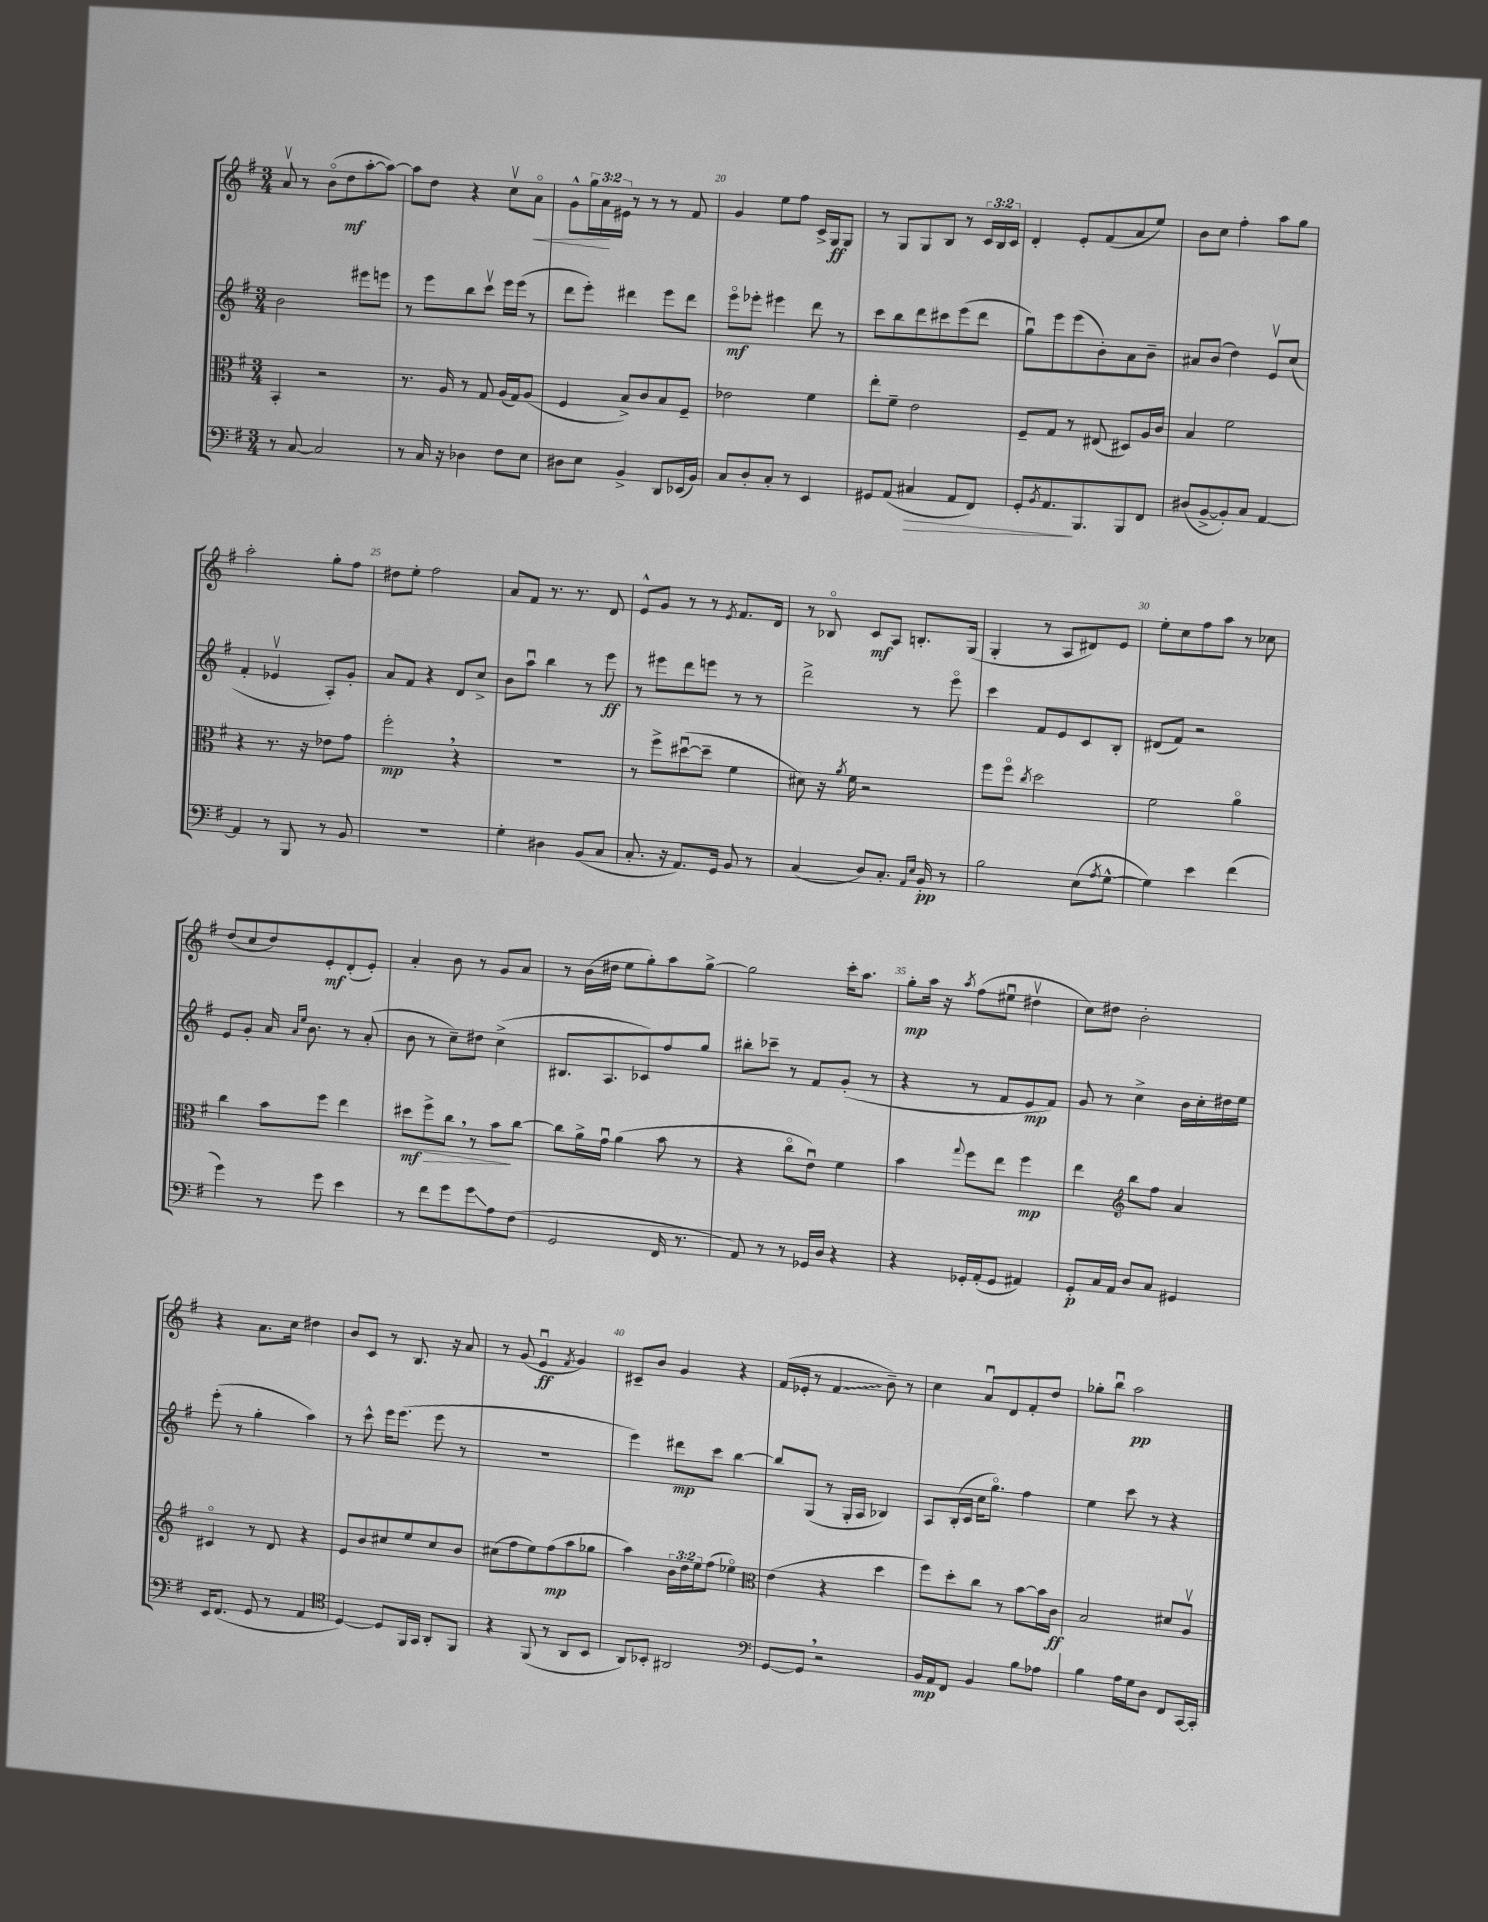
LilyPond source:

<<
\new StaffGroup <<
\new Staff = "s0" {
    \clef treble \key g \major \numericTimeSignature \time 3/4 \override Staff.TupletNumber.text = #tuplet-number::calc-fraction-text
    a'8\upbow r8 b'8\flageolet( d''8\mf a''8~-. a''8~) |
    a''8 d''8 r4 c''8\upbow a'8\flageolet\< |
    g'8-^ \tuplet 3/2 { g''16 a'16\! eis'16 } r8 r8 r8 fis'8 |
    g'4 e''8 fis''8 c'16-> g16\ff g8 |
    r8 g8 g8 b8 r8 \tuplet 3/2 { c'16 b16 c'16 } |
    d'4-. e'8-. fis'8( a'8 e''8) |
    b'8 c''8 fis''4-. a''8 g''8 |
    a''2-. g''8-. fis''8 |
    dis''8 e''8-. fis''2 |
    a'8 fis'8 r8. r8. d'8 |
    e'8-^ g'8 r8 r8 \acciaccatura { e'8 } fis'8. d'16 |
    r8 bes8\flageolet c'8\mf a8 b8.-. g16( |
    g4-. r8 a8 dis'8) e'8 |
    e''8-. c''8 fis''8 a''8 r8 ces''8 |
    d''8( c''8 d''8) e'8-.\mf d'8-.( e'8-.) |
    a'4-. b'8 r8 g'8 a'8 |
    r8 b'16( dis''16 e''8 g''8-.) a''8 g''8~-> |
    g''2 c'''16-. a''8. |
    g''8-.\mp a''16 r16 \acciaccatura { a''8 } fis''8( eis''8\downbow dis''4\upbow |
    c''8) dis''8 b'2-. |
    r4 a'8. c''16 dis''4 |
    b'8 c'8 r8 b8. r16 a'8 |
    r8 g'8( e'4\downbow\ff \acciaccatura { fis'8 } g'4) |
    cis'8-- b'8 g'4 r4 |
    fis'16( ees'16-. r8 \once \override Glissando.style = #'zigzag fis'4\glissando b'8--) r8 |
    c''4 a'8\downbow d'8 fis'8-. d''8 |
    ges''8-. b''8\downbow a''2\pp \bar "|." |
}
\new Staff = "s1" {
    \clef treble \key g \major \numericTimeSignature \time 3/4
    b'2 eis'''8 e'''8 |
    r8 e'''8 b''8 c'''8\upbow e'''16 e'''16( r8 |
    d'''8 e'''8-.) dis'''4 e'''8 dis'''8 |
    e'''8\flageolet\mf ees'''8-. eis'''4 d'''8 r8 |
    c'''8 b''8 d'''8 cis'''8 e'''8( d'''8 |
    g''8\downbow) e'''8 e'''8( b'8-.) a'8 b'8-- |
    ais'8 b'8( d''4) e'8\upbow c''8( |
    fis'4-. ees'4\upbow a8-.) g'8-. |
    a'8 fis'8 r4 d'8 c''8-> |
    b'8 a''8\downbow b''4 r8 e'''8\ff |
    r8 eis'''8 d'''8 e'''8 r8 r8 |
    d'''2-> r8 e'''8\flageolet |
    c'''4 fis'8 e'8 c'8 b8-. |
    dis'8( fis'8) r2 |
    e'8 g'8-. a'16 \grace { a'16 e''16 } b'8. r8 a'8-.( |
    b'8 r8 c''8--) dis''8 c''4->( |
    bis8. a8. ces'8) fis''8 g''8 |
    bis''8-. ces'''8-- r8 fis'8 g'8-.( r8 |
    r4 r8 fis'8 e'8\mp fis'8) |
    g'8 r8 c''4-> b'16 c''16-. dis''16 e''16 |
    e'''8-.( r8 g''4-. a''4) |
    r8 c'''8-^ e'''16 e'''8.( e'''8 r8 |
    R2. |
    e'''4) dis'''8\mp c'''8 b''4~ |
    b''8 g8( r8 g16-. a16 bes4) |
    a8 b16-.( c'16 c''16 g''8.\flageolet) fis''4 |
    e''4 c'''8 r8 r4 \bar "|." |
}
\new Staff = "s2" {
    \clef alto \key g \major \numericTimeSignature \time 3/4 \override Staff.TupletNumber.text = #tuplet-number::calc-fraction-text
    b,4-. r2 |
    r8. a16 r8 g8 a16( g16) a8( |
    fis4 b8->) c'8 b8 fis8-- |
    ees'2 fis'4 |
    e''8-. fis'8-- e'2 |
    fis8-- g8 r8 eis8( dis8) a16 c'16 |
    b4 fis'2 |
    r4 r8. r16 ees'8 g'8 |
    fis''2-.\mp \breathe r4 |
    R2. |
    r8 fis''8-> dis''8~\downbow( dis''8-- fis'4 |
    dis'8) r16 \acciaccatura { a'8 } fis'16 r2 |
    fis''8 fis''8\flageolet \acciaccatura { c''8 } d''2 |
    fis'2 a'4\flageolet |
    c''4 b'8 fis''8 e''4 |
    dis''8\mf\> fis''8-> c''8 \breathe r8 b'8\! c''8~ |
    c''8 a'16-> g'16\downbow a'4( b'8 r8 |
    r4 c''8\flageolet e'8\downbow) fis'4 |
    b'4 \appoggiatura { g''8 } fis''8 e''8 fis''4\mp |
    e''4 \clef treble b''8 fis''8 a'4 |
    cis'4\flageolet r8 d'8 r4 |
    e'8 b'8 cis''8 e''8 cis''8 b'8 |
    cis''8( fis''8 e''8) fis''8\mp( a''8 ges''8 |
    a''4) \tuplet 3/2 { b'16 d''16 e''16 } fis''8( ees''4\flageolet) |
    \clef alto e'4( r4 d''4 |
    fis''8) d''8-. c''8 r8 b'8~ b'16 c'16\ff |
    b2 dis'8 a8\upbow \bar "|." |
}
\new Staff = "s3" {
    \clef bass \key g \major \numericTimeSignature \time 3/4
    r8 c8~ c2 |
    r8 c16 r16 des4 fis8 e8 |
    dis8 e8 b,4-> d,8 ees,16( b,16) |
    c8 d8-. c8-. r8 e,4 |
    gis,8 a,8( cis4\> a,8 fis,8) |
    g,8-. \acciaccatura { b,8 } a,8.\! b,,8. b,,8 fis,8 |
    dis8( b,8~-> b,8-.) c8 a,4~ |
    a,4 r8 b,,8 r8 b,8 |
    R2. |
    g4-. dis4 b,8( c8 |
    c8.-. r16 a,8.) g,16 b,8 r8 |
    c4( d8) c8.-. \grace { a,16 e16 } b,16-.\pp r8 |
    b2 e8( \acciaccatura { a8 } g8~-^ |
    g4) e'4 fis'4( |
    g'4) r8 g'8 e'4 |
    r8 fis'8 g'8 g'8\glissando a8 fis8( |
    g,2 fis,16 r8. |
    a,8) r8 r8 ges,16 d16 r4 |
    r4 ges,16-. a,16-.( ges,8 ais,4) |
    g,8-.\p c16 a,16 d8 c8 gis,4 |
    e,16 fis,8.( g,8 r8 a,4 |
    \clef tenor d4~) d8 fis,16 g,16 a,8-. fis,8 |
    r4 fis,8( r8 a,8 b,8 |
    a,8) bes,8-. ais,2 |
    \clef bass g,8~ g,8 \breathe r2 |
    b,16\mp a,16 fis,8 b,4 b8 aes8 |
    b4 a16 g16 d8 fis,8 c,16~ c,16-. \bar "|." |
}
>>
>>
\layout { \context { \Score currentBarNumber = #17 \override BarNumber.break-visibility = ##(#f #t #t) barNumberVisibility = #(every-nth-bar-number-visible 5) } }
